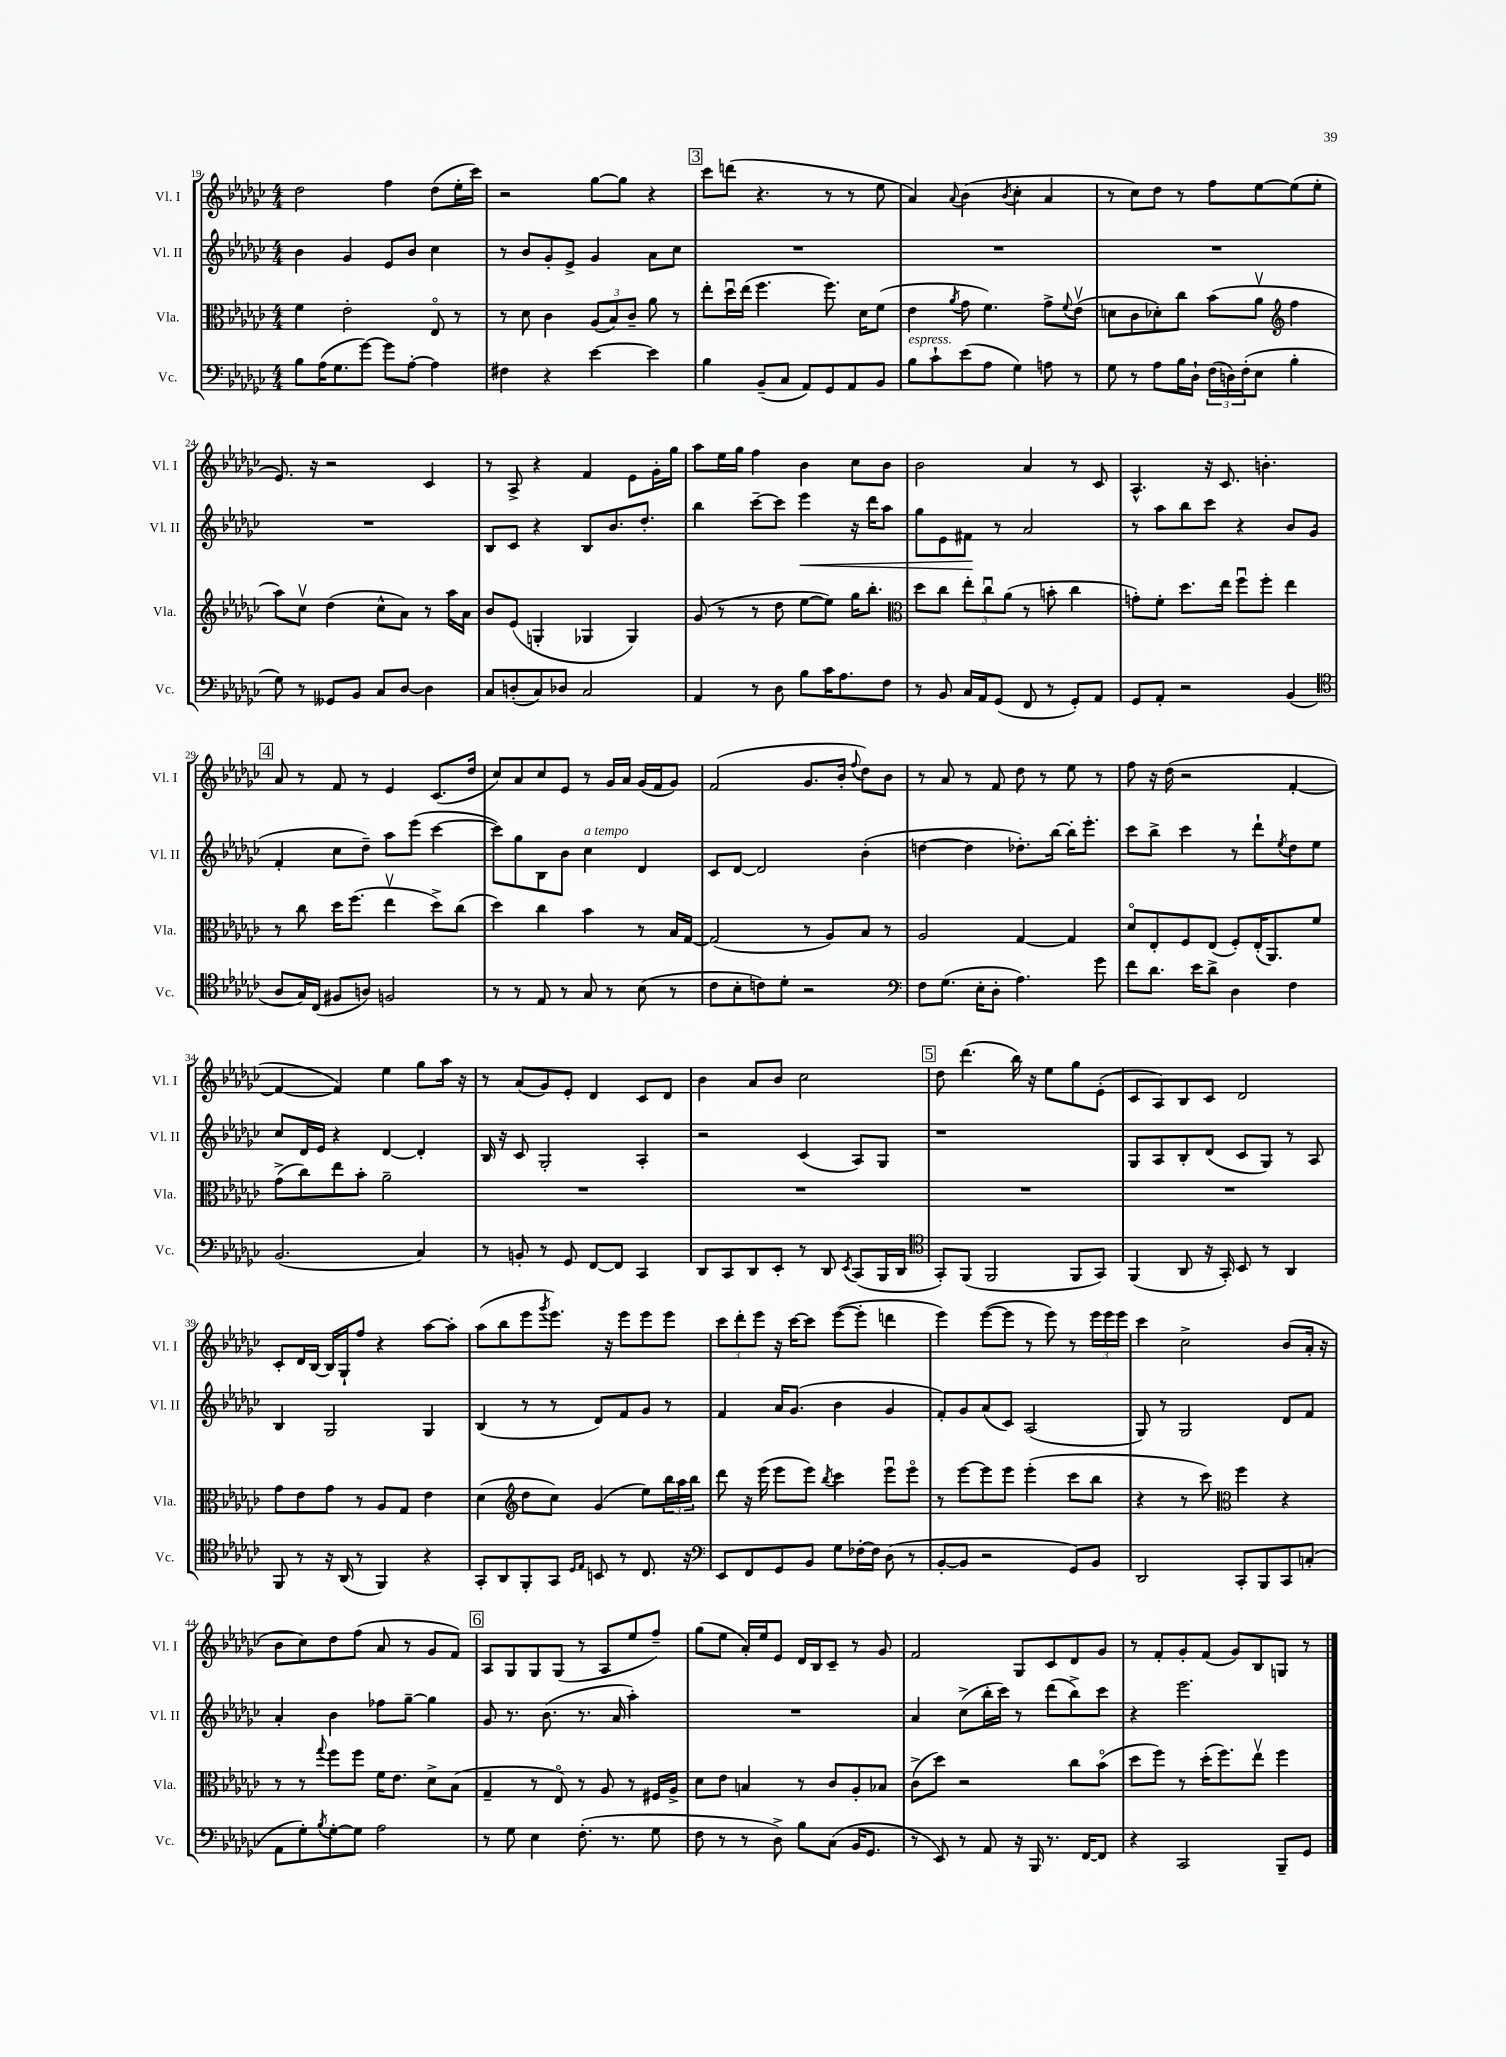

**kern	**kern	**kern	**kern
*staff4	*staff3	*staff2	*staff1
*clefF4	*clefC3	*clefG2	*clefG2
*k[b-e-a-d-g-c-]	*k[b-e-a-d-g-c-]	*k[b-e-a-d-g-c-]	*k[b-e-a-d-g-c-]
*M4/4	*M4/4	*M4/4	*M4/4
8B-	4f	4b-	2dd-
(16A-	.	.	.
8.G-	.	.	.
.	2e-'	4g-	.
[8g-)	.	.	.
8g-]	.	8e-	4ff
[8A-'	.	8b-	.
4A-]	8E-o	4cc-	(8dd-
.	8r	.	16ee-'
.	.	.	16ccc-)
=	=	=	=
4F#	8r	8r	2r
.	8d-	8b-	.
4r	4c-	8g-'	.
.	.	8e-^	.
[4e-	(12A-	4g-	[8gg-
.	12B-)	.	.
.	.	.	8gg-]
.	12c-~	.	.
4e-]	8a-	8a-	4r
.	8r	8cc-	.
=	=	=	=
4B-	8ee-'	1r	8ccc-
.	16dd-u	.	(8ddd
.	(16ee-	.	.
(8BB-~	4.ff	.	4.r
8C-	.	.	.
8AA-)	.	.	.
8GG-	8.ff)	.	8r
8AA-	.	.	8r
.	16d-	.	.
8BB-	(8f	.	8ee-
=	=	=	=
8B-	4e-	1r	4a-)
8c-`	.	.	.
.	8qa-	.	8qqa-
(8e-	8g-	.	(4b-
8A-	4.f)	.	.
.	.	.	8qb-
4G-)	.	.	4cc-'
8A	8g-^	.	4a-
.	8qqf	.	.
8r	(8e-v	.	.
=	=	=	=
8G-	8d	1r	8r
8r	8c-	.	8cc-)
8A-	8d-')	.	8dd-
16B-	8cc-	.	8r
16D-`	.	.	.
(24F	(8b-	.	8ff
24D)	.	.	.
(24F'	.	.	.
8E-	8a-v	.	[8ee-
*	*clefG2	*	*
4B-'	4ff	.	(8ee-]
.	.	.	8ee-'
=	=	=	=
8G-)	8aa-)	1r	8.e-)
8r	8cc-v	.	.
.	.	.	16r
8GG--	(4dd-	.	2r
8BB-	.	.	.
8C-	8cc-^^	.	.
[8D-	8a-)	.	.
4D-]	8r	.	4c-
.	16aa-	.	.
.	16a-	.	.
=	=	=	=
8C-	8b-	8B-	8r
(8D'	(8e-	8c-	8A-^
8C-)	4G'	4r	4r
8D-	.	.	.
2C-	4G-	8B-	4f
.	.	8.b-	.
.	4G-)	.	8e-
.	.	8.dd-'	.
.	.	.	16g-'
.	.	.	16gg-
=	=	=	=
4AA-	(8g-	4bb-	8aa-
.	8r	.	16ee-
.	.	.	16gg-
8r	8r	[8ccc-~	4ff
8D-	8dd-	8ccc-]	.
8B-	[8ee-	4eee-	4b-
16c-	8ee-])	.	.
8.A-	.	.	.
.	16gg-	16r	8cc-
.	8.bb-'	16ddd-	.
8F	.	8aa-	8b-
=	=	=	=
*	*clefC3	*	*
8r	8dd-	8gg-	2b-
8BB-	8cc-	8e-	.
16C-	12ee-'	8f#	.
16AA-	.	.	.
.	12cc-u	.	.
(8GG-	.	8r	.
.	(12a-	.	.
8FF	8r	2a-	4a-
8r	8b'	.	.
8GG-')	4cc-	.	8r
8AA-	.	.	8c-
=	=	=	=
8GG-	8g')	8r	4.A-^^
8AA-'	8f'	8aa-	.
2r	8.dd-	8bb-	.
.	.	8ccc-	16r
.	16ee-	.	8.c-
.	8ffu	4r	.
.	8ff'	.	4.b'
(4BB-	4ee-	8b-	.
.	.	(8g-	.
=	=	=	=
*clefC4	*	*	*
8A-	8r	4f'	8a-
16G-)	8cc-	.	8r
(16C-	.	.	.
8F#	16dd-	8cc-	8f
.	(8.ff	.	.
8A)	.	8dd-~)	8r
2F	4ee-v	8aa-	4e-
.	.	(8eee-	.
.	8dd-^)	[4ccc-	(8.c-
.	(8cc-	.	.
.	.	.	16dd-
=	=	=	=
8r	4dd-)	8ccc-])	8cc-)
8r	.	8gg-	8a-
8E-	4cc-	8B-	8cc-
8r	.	8b-	8e-
8G-	4b-	4cc-	8r
8r	.	.	16g-
.	.	.	16a-
(8B-	8r	4d-	(16g-
.	.	.	16f
8r	16B-	.	8g-)
.	[16G-	.	.
=	=	=	=
8c-	(2G-]	8c-	(2f
8B-'	.	[8d-	.
8c)	.	2d-]	.
8d-'	.	.	.
2r	8r	.	8.g-
.	8A-)	.	.
.	.	.	16b-'
.	.	.	8qqff
.	8B-	(4b-'	8dd-)
.	8r	.	8b-
=	=	=	=
*clefF4	*	*	*
8F	2A-	[4dd	8r
(8.G-	.	.	8a-
.	.	4dd]	8r
16E-'	.	.	.
8D-'	.	.	8f
4.A-)	[4G-	8.dd-')	8dd-
.	.	.	8r
.	.	[16bb-	.
.	4G-]	16bb-']	8ee-
.	.	8.eee-'	.
8g-	.	.	8r
=	=	=	=
8f	8d-o	8ccc-	8ff
8.d-	8E-'	8bb-^	16r
.	.	.	(16dd-
.	8F	4ccc-	2r
16e-	.	.	.
8d-^	(8E-	.	.
4D-	8F')	8r	.
.	(16E-'	8ddd-`	.
.	8.AA-)	.	.
.	.	8qee-	.
4F	.	8dd-	[4f'
.	8f	8ee-	.
=	=	=	=
(2.BB-	(8g-^	8cc-	4f_
.	8cc-)	16d-	.
.	.	16e-	.
.	8ee-	4r	4f])
.	8b-'	.	.
.	2a-~	[4d-	4ee-
4C-)	.	4d-']	8gg-
.	.	.	16aa-
.	.	.	16r
=	=	=	=
8r	1r	16B-	8r
.	.	16r	.
8BB'	.	8c-	(8a-
8r	.	2G-'	8g-)
8GG-	.	.	8e-'
[8FF	.	.	4d-
8FF]	.	.	.
4CC-	.	4A-'	8c-
.	.	.	8d-
=	=	=	=
8DD-	1r	2r	4b-
8CC-	.	.	.
8DD-	.	.	8a-
8EE-'	.	.	8b-
8r	.	(4c-	2cc-
8DD-	.	.	.
8qEE-	.	.	.
(8CC-	.	8A-)	.
16BBB-	.	8G-	.
16DD-	.	.	.
=	=	=	=
*clefC4	*	*	*
8GG-')	1r	1r	8dd-
(8FF	.	.	(4.ddd-
2FF	.	.	.
.	.	.	16bb-)
.	.	.	16r
.	.	.	8ee-
8FF	.	.	8gg-
8GG-)	.	.	(8e-'
=	=	=	=
(4FF	1r	8G-	8c-
.	.	8A-	8A-)
8AA-	.	8B-'	8B-
16r	.	(8d-	8c-
16GG-')	.	.	.
8BB-	.	8c-	2d-
8r	.	8G-)	.
4AA-	.	8r	.
.	.	8A-	.
=	=	=	=
8FF	8g-	4B-	8c-'
8r	8e-	.	16d-
.	.	.	[16B-
16r	8g-	2G-	16B-]
(16AA-	.	.	16G-`
8r	8r	.	8ff
4FF)	8A-	.	4r
.	8G-	.	.
4r	4e-	4G-	[8aa-
.	.	.	8aa-']
=	=	=	=
8GG-'	(4d-	(4B-	(8aa-
8AA-	.	.	8bb-
*	*clefG2	*	*
8FF'	8dd-	8r	8eee-
.	.	.	8qggg-
8GG-	8cc-)	8r	8.eee-)
16qqD-	.	.	.
16qqE-	.	.	.
8BB	(4g-	8d-)	.
.	.	.	16r
8r	.	8f	8eee-
8.C-	8ee-)	8g-	8eee-
.	24bb-	8r	8eee-
.	24aa-	.	.
16r	.	.	.
.	24bb-	.	.
=	=	=	=
*clefF4	*	*	*
8EE-	8ddd-	4f	12ccc-
.	.	.	12ddd-'
8FF	16r	.	.
.	.	.	12eee-
.	(16eee-	.	.
8GG-	8eee-	16a-	16r
.	.	(8.g-	[16ccc-
8BB-	8eee-)	.	8ccc-]
.	8qbb-	.	.
8G-	4ccc-	4b-	([8eee-
[16F-'	.	.	8eee-']
16F-]	.	.	.
(8D-	8eee-u	4g-	4ddd
8r	8eee-o	.	.
=	=	=	=
[8BB-'	8r	8f')	4eee-)
8BB-]	[8eee-	8g-	.
2r	8eee-]	(8a-	([8eee-
.	8eee-	8c-)	8eee-]
.	(4eee-'	(2A-	8r
.	.	.	8eee-)
8GG-)	8ccc-	.	8r
8BB-	8bb-	.	24eee-
.	.	.	24eee-
.	.	.	24eee-
=	=	=	=
2DD-	4r	8G-)	4ccc-
.	.	8r	.
.	8r	2G-	2cc-^
.	8ccc-)	.	.
*	*clefC3	*	*
8CC-'	4ff	.	.
8BBB-	.	.	.
8CC-	4r	8d-	(8b-
(8C'	.	8f	16a-'
.	.	.	16r
=	=	=	=
8AA-	8r	4a-'	8b-
8G-')	8r	.	8cc-)
8qB-	8qqgg-	.	.
[8G-'	8ff	4b-	8dd-
8G-]	8ff	.	(8ff
2A-	16f	8ff-	8a-
.	8.e-	.	.
.	.	[8gg-~	8r
.	8d-^	4gg-]	8g-
.	(8B-	.	8f)
=	=	=	=
8r	4G-~	8g-	8A-
8G-	.	8.r	8G-
4E-	8r	.	8G-
.	.	(8.b-	.
.	8E-o)	.	(8G-
(8.F'	8r	8.r	8r
.	8A-	.	8A-
8.r	.	16a-	.
.	8r	4aa-')	8ee-
8G-	16F#	.	8ff~)
.	16A-^	.	.
=	=	=	=
8F	8d-	1r	(8gg-
8r	8e-	.	8ee-
8r	4B	.	16a-')
.	.	.	16ee-
8D-^)	.	.	8e-
8B-	8r	.	16d-
.	.	.	16B-
(8C-	8c-	.	8c-~
16BB-	8A-'	.	8r
8.GG-	.	.	.
.	8B-	.	8g-
=	=	=	=
8r	(8c-^	4a-	2f
8EE-)	8dd-)	.	.
8r	2r	(8cc-^	.
8AA-	.	16bb-'	.
.	.	16ccc-)	.
16r	.	8r	8G-
16BBB-	.	.	.
8.r	.	(8ddd-	8c-
.	8cc-	8bb-^)	8d-
[16FF	.	.	.
8FF]	(8b-o	8ccc-	8g-
=	=	=	=
4r	8dd-	4r	8r
.	8ff)	.	8f'
2CC-	8r	2.eee-	8g-'
.	(16dd-'	.	(8f
.	8.ff)	.	.
.	.	.	8g-)
.	8ee-v	.	8B-
8BBB-~	4ff	.	8G
8GG-	.	.	8r
==	==	==	==
*-	*-	*-	*-
